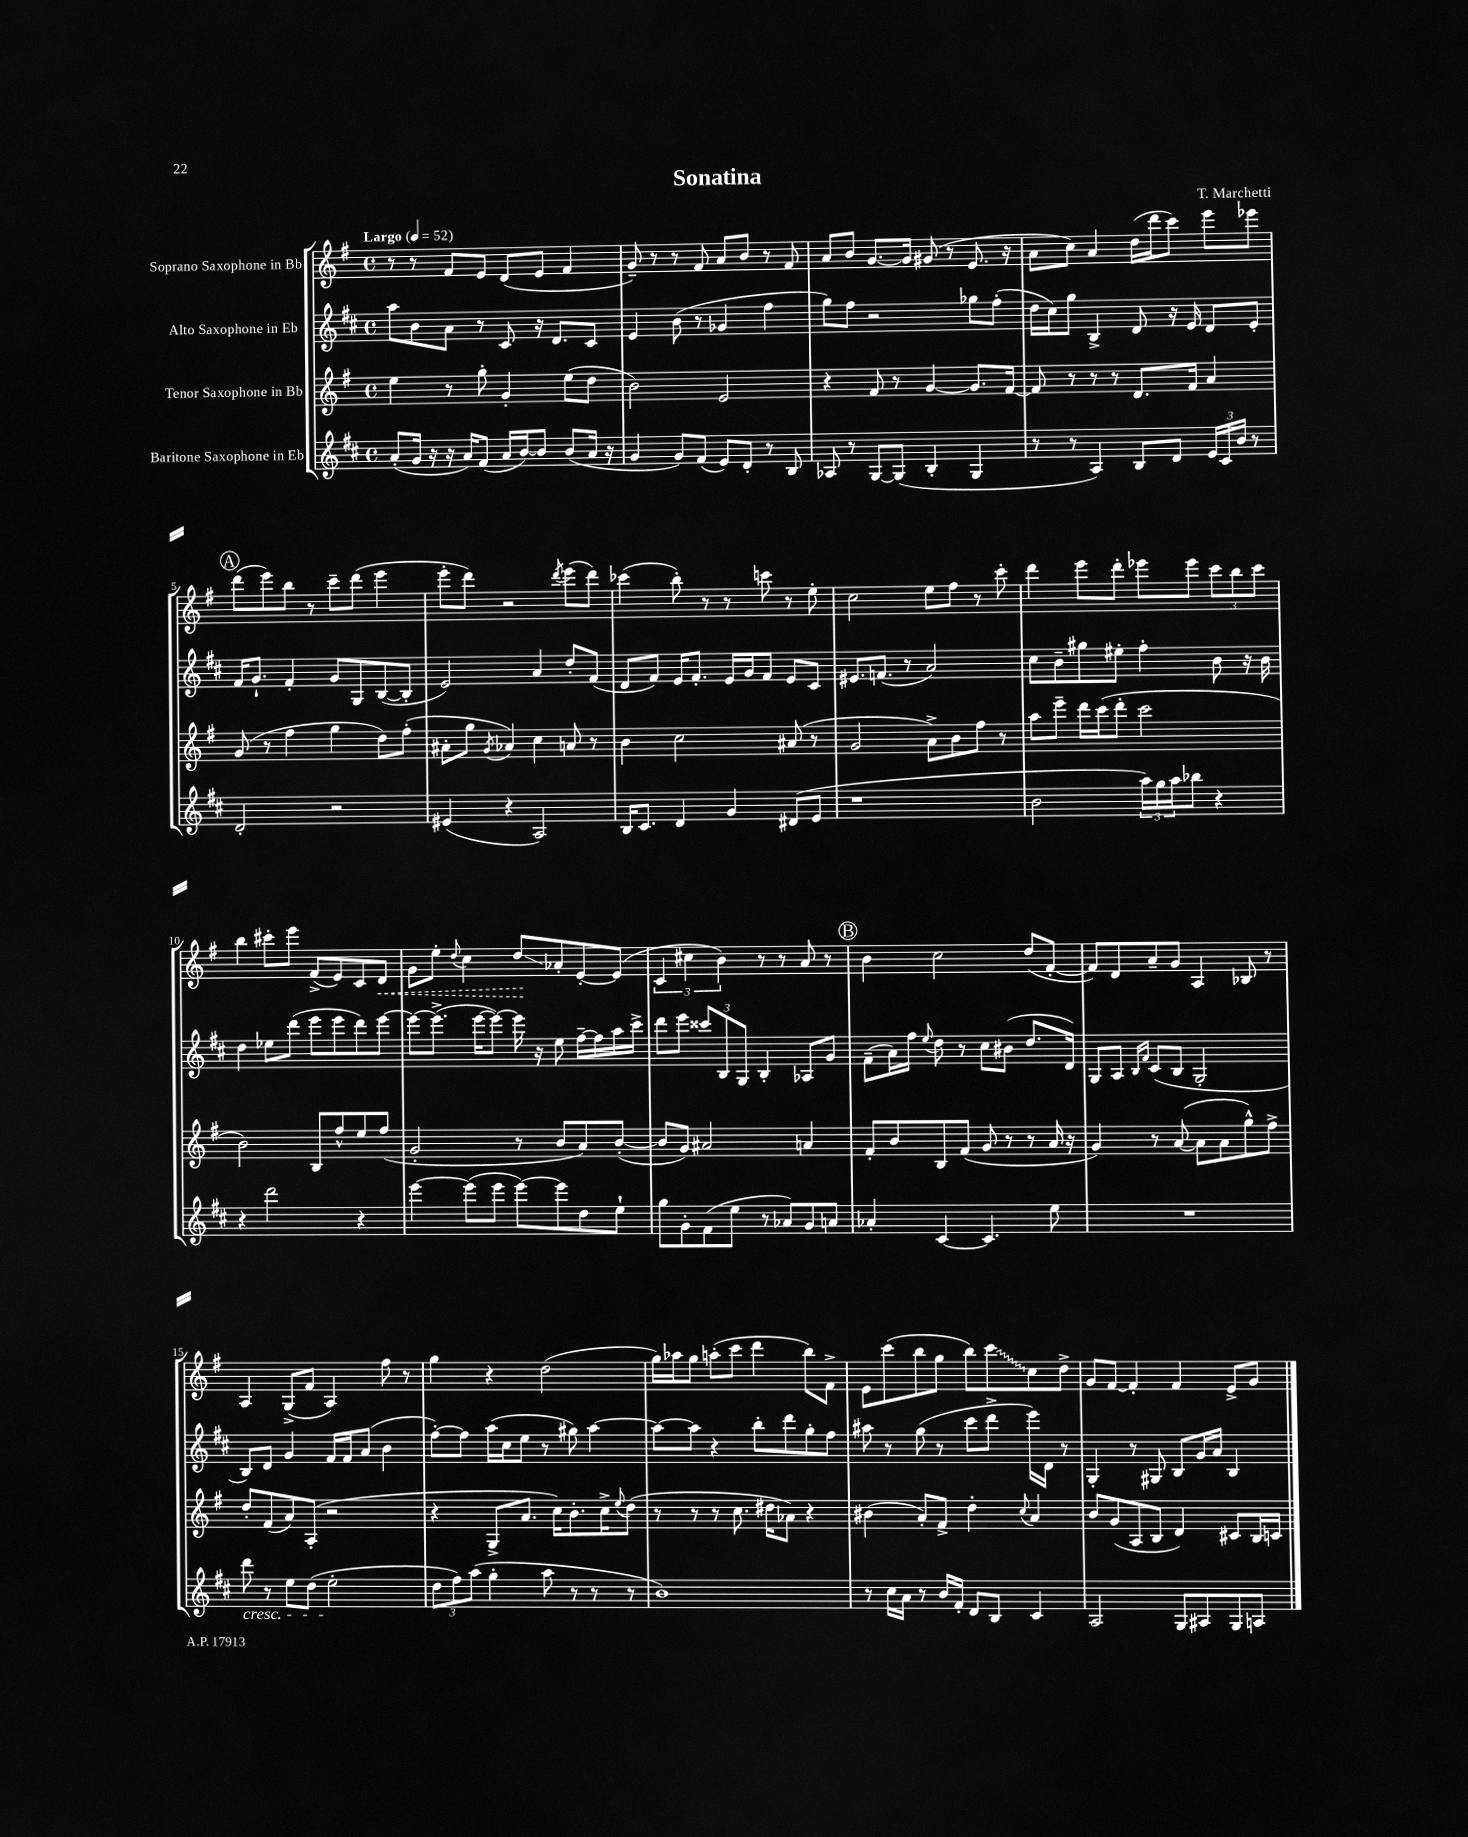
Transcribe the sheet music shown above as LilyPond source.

\header { title = "Sonatina" composer = "T. Marchetti" }
<<
\new StaffGroup <<
\new Staff = "s0" \with { instrumentName = "Soprano Saxophone in Bb" } {
    \clef treble \key g \major \defaultTimeSignature \time 4/4 \tempo "Largo" 4 = 52
    r8 r8 fis'8 e'8 d'8( e'8 fis'4 |
    g'8--) r8 r8 fis'8 a'8 b'8 r8 fis'8 |
    a'8 b'8 g'8.~ g'16 gis'8( r8 e'8. r16 |
    a'8 c''8) a'4 d''16( d'''16 c'''8) e'''8 ees'''8 |
    \mark \markup { \circle "A" } d'''8( e'''8) b''8 r8 c'''8-- d'''8( e'''4 |
    e'''8-. d'''8) r2 \acciaccatura { d'''8 } e'''8( d'''8) |
    ces'''4( b''8-.) r8 r8 c'''8 r8 e''8-. |
    c''2 e''8 fis''8 r8 c'''8-. |
    d'''4 e'''8 d'''8-. ees'''8 ees'''8 \tuplet 3/2 { c'''8 b''8 c'''8 } |
    b''4 cis'''8-. e'''8 fis'8->( e'8) c'8 \once \override Hairpin.style = #'dashed-line d'8\< |
    g'8 e''8-. \appoggiatura { d''8 } c''4 d''8\glissando\! aes'8-. e'8~-. e'8( |
    \tuplet 3/2 { c'4 cis''4 b'4) } r8 r8 a'8 r8 |
    \mark \markup { \circle "B" } b'4 c''2 d''8( fis'8~-. |
    fis'8) d'8 a'8-- g'8 a4 bes8 r8 |
    a4 g8->( fis'8 a4) fis''8 r8 |
    g''4 r4 d''2( |
    g''16) aes''16 g''8 a''8-.( c'''8 d'''4 b''8) fis'8-> |
    e'8 c'''8( b''8 g''8 b''8) \once \override Glissando.style = #'zigzag c'''8\glissando c''8 d''8-> |
    g'8 fis'8~ fis'4-. fis'4 e'8-> g'8 \bar "|." |
}
\new Staff = "s1" \with { instrumentName = "Alto Saxophone in Eb" } {
    \clef treble \key d \major \defaultTimeSignature \time 4/4
    a''8 b'8 a'8 r8 cis'8 r16 d'8. cis'8 |
    e'4 b'8( r8 ges'4 fis''4 |
    g''8) fis''8 r2 ges''8 fis''8-.( |
    d''16 cis''16) g''8 b4-> d'8 r16 e'16 d'8 e'8-. |
    \mark \markup { \circle "A" } fis'16 g'8.-! fis'4-. g'8 g8 b8~( b8-. |
    e'2) a'4 d''8-. fis'8( |
    d'8 fis'8) e'16 fis'8.-. e'16 g'16 fis'8 e'8 cis'8 |
    eis'8. f'8.( r8 a'2) |
    cis''8 b'8-- gis''8 eis''8-. fis''4-. b'8 r16 b'16 |
    d''4 ees''8 d'''8( e'''8 e'''8 d'''8) e'''8~ |
    e'''8~ e'''8.->( e'''16~ e'''8~) e'''16 r16 e''8 fis''16~-- fis''16 a''16 cis'''16-> |
    d'''8 e'''8 \tuplet 3/2 { cisis'''8 b8 g8 } b4-. aes8 g'8 |
    \mark \markup { \circle "B" } fis'8--( a'16) fis''16 \appoggiatura { e''8 } d''8 r8 cis''8 bis'8( d''8. d'16) |
    g8 a8 \grace { b16 fis'16 } cis'8( b8 g2-. |
    b8) d'8 g'4 fis'16 fis'16 a'8( b'4 |
    fis''8~-.) fis''8 a''16( cis''16 e''8 r8 gis''8) a''4~ |
    a''8~ a''8 r4 b''8-. d'''8 g''8-. fis''8 |
    ais''8 r8 g''8( r8 cis'''8 d'''8-> e'''16) d'16 r8 |
    g4-. r8 gis8 b8 g'16 a'16 b4 \bar "|." |
}
\new Staff = "s2" \with { instrumentName = "Tenor Saxophone in Bb" } {
    \clef treble \key g \major \defaultTimeSignature \time 4/4
    e''4 r8 g''8-. g'4-. e''8( d''8 |
    b'2) e'2 |
    r4 fis'8 r8 g'4~ g'8. fis'16~ |
    fis'8 r8 r8 r8 d'8. fis'16 a'4 |
    \mark \markup { \circle "A" } g'8( r8 fis''4 g''4 d''8) fis''8-.( |
    ais'8-. g''8 \acciaccatura { g'8 } aes'4) c''4 a'8 r8 |
    b'4 c''2 ais'8( r8 |
    g'2 a'8->) b'8 fis''8 r8 |
    a''8 e'''8-- d'''16 c'''16( d'''8-. c'''2 |
    b'2) b8 fis''8-^ e''8 fis''8( |
    g'2-. r8 b'8 a'8) b'8~-.( |
    b'8 g'8) ais'2 a'4 |
    \mark \markup { \circle "B" } fis'8-. b'8 b8 fis'8( g'8 r8 r8 a'16 r16 |
    g'4) r8 a'8~( a'8 a'8 g''8-^) fis''8-> |
    d''8-. fis'8( a'8) a8-.( r2 |
    r4 g8-> a'8. c''16) b'8.-. c''16-> \appoggiatura { e''8 } d''8( |
    r8 r8 r8 c''8. dis''16 aes'8) r4 |
    bis'4( a'8-.) fis'8-> d''4-. \appoggiatura { c''8 } a'4 |
    b'8 g'8( a8 b8 d'4) cis'8 b16 c'16 \bar "|." |
}
\new Staff = "s3" \with { instrumentName = "Baritone Saxophone in Eb" } {
    \clef treble \key d \major \defaultTimeSignature \time 4/4
    a'8-.( g'16 r16 r16 a'16) fis'8( a'16 b'16~) b'8 b'8( a'16 r16 |
    g'4 g'8) fis'8( e'8) d'8-. r8 b8 |
    aes8 r8 g8~ g8( b4-. g4 |
    r8 r8 a4) b8 d'8 \tuplet 3/2 { e'16 cis'16 b'16 } r8 |
    \mark \markup { \circle "A" } d'2-. r2 |
    eis'4( r4 a2) |
    b16 cis'8. d'4 g'4 dis'8( e'8 |
    r1 |
    b'2 \tuplet 3/2 { a''16) g''16 a''16 } bes''8 r4 |
    r4 d'''2 r4 |
    e'''4~ e'''8( e'''8 e'''8~) e'''8 d''8 e''8-! |
    g''8 g'8-. fis'8( e''8 r8 aes'8) g'8 a'8 |
    \mark \markup { \circle "B" } aes'4-. cis'4~ cis'4. e''8 |
    R1 |
    d'''8\cresc r8 e''8 d''8( e''2-.\! |
    \tuplet 3/2 { d''8 fis''8) a''8( } g''4-. a''8 r8 r8 r8 |
    b'1) |
    r8 cis''16 a'16 r8 b'16 fis'16-. d'8 b8 cis'4 |
    a2 g8 ais8 g8 a8 \bar "|." |
}
>>
>>
